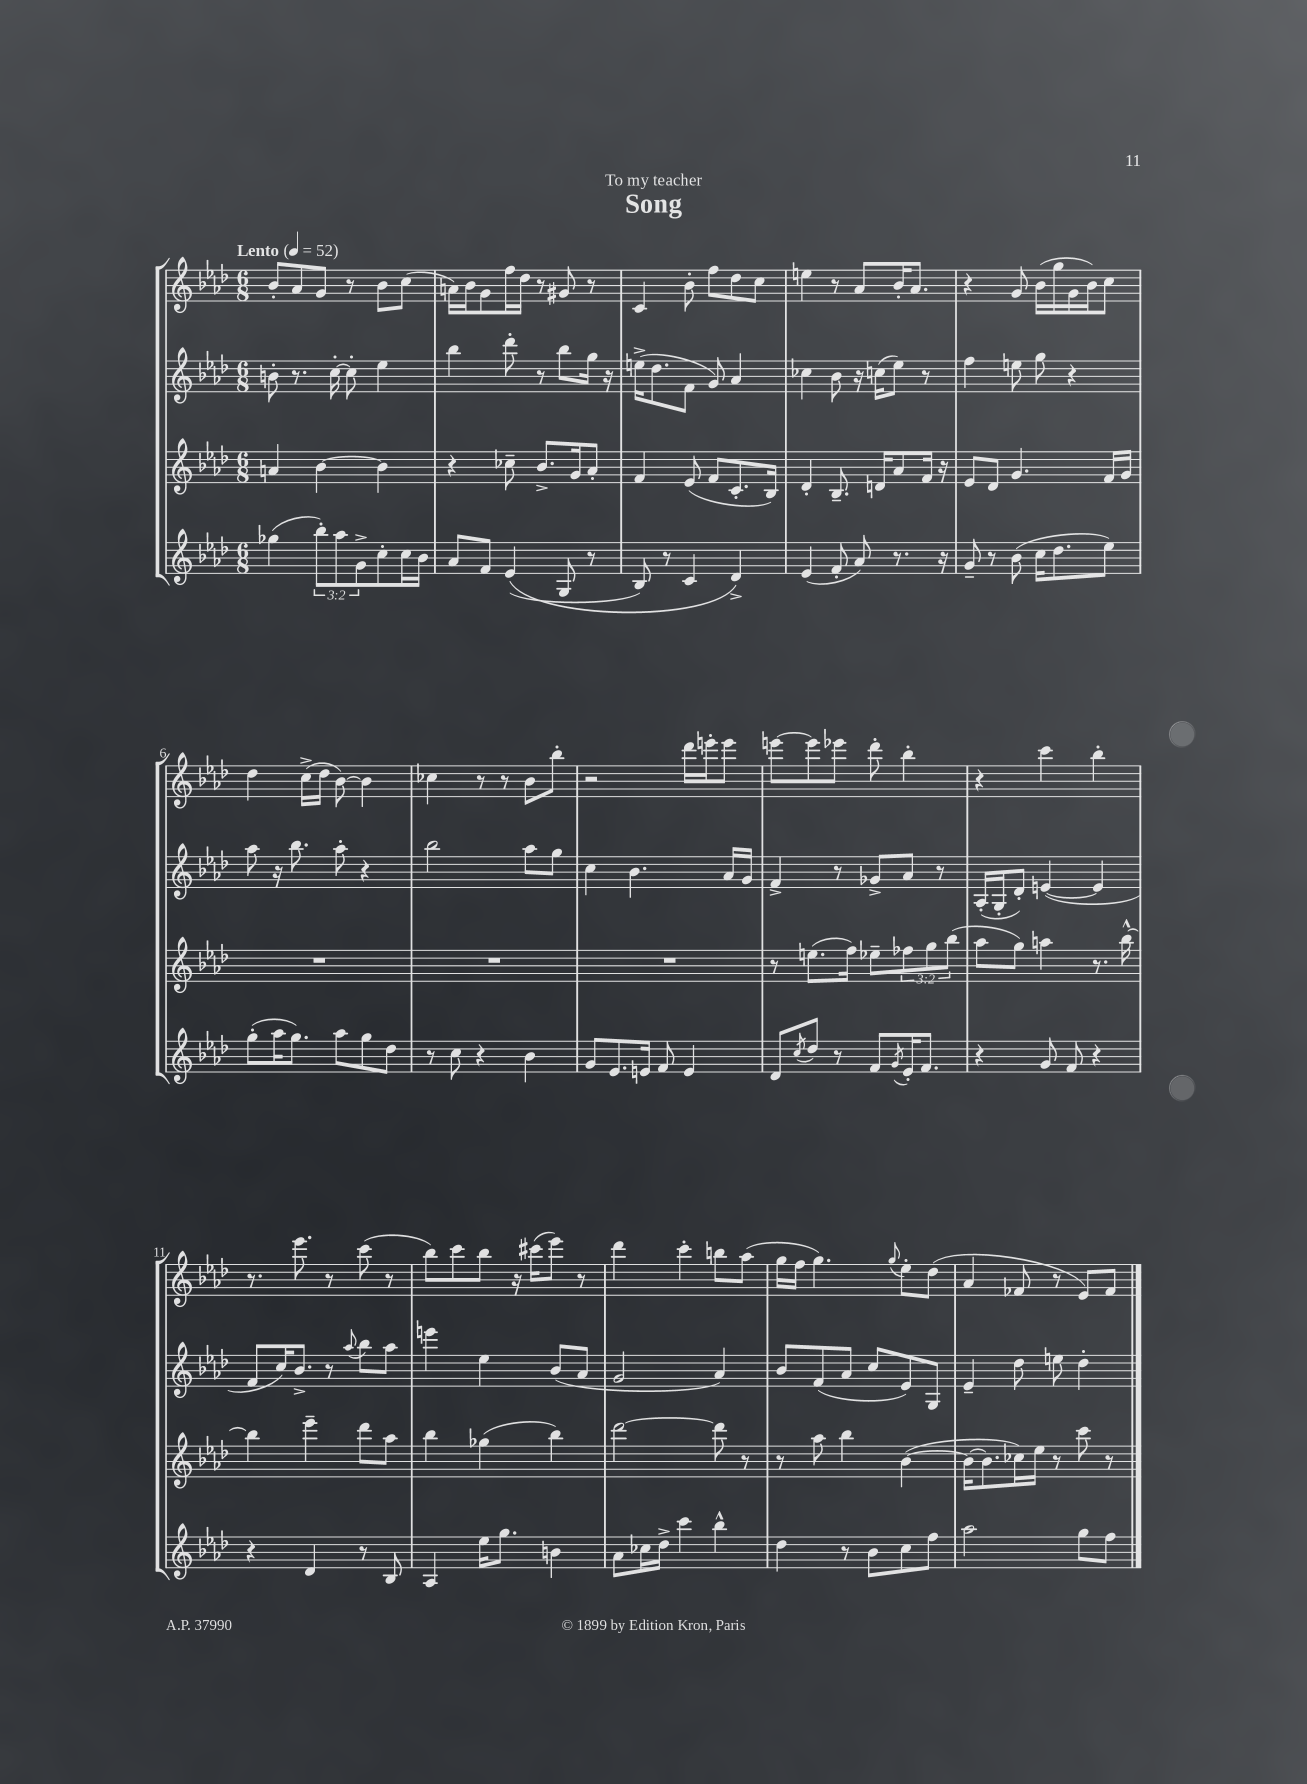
\header { title = "Song" dedication = "To my teacher" }
<<
\new StaffGroup <<
\new Staff = "s0" {
    \clef treble \key aes \major \numericTimeSignature \time 6/8 \tempo "Lento" 4 = 52
    bes'8-. aes'8 g'8 r8 bes'8 c''8( |
    a'16) bes'16 g'8 f''16 des''16 r8 gis'8 r8 |
    c'4 bes'8-. f''8 des''8 c''8 |
    e''4 r8 aes'8 bes'16-. aes'8. |
    r4 g'8 bes'16( g''16 g'16 bes'16) c''8 |
    des''4 c''16->( des''16 bes'8~) bes'4 |
    ces''4 r8 r8 bes'8 bes''8-. |
    r2 des'''16 e'''16-. e'''8 |
    e'''8~ e'''8 ees'''8 des'''8-. bes''4-. |
    r4 c'''4 bes''4-. |
    r8. ees'''8. r8 c'''8( r8 |
    bes''8) c'''8 bes''8 r16 cis'''16( ees'''8) r8 |
    des'''4 c'''4-. b''8 aes''8( |
    g''16 f''16 g''4.) \appoggiatura { g''8 } ees''8-. des''8( |
    aes'4 fes'8 r8 ees'8) fes'8 \bar "|." |
}
\new Staff = "s1" {
    \clef treble \key aes \major \numericTimeSignature \time 6/8
    b'8-. r8. c''16~-. c''8-. ees''4 |
    bes''4 des'''8-. r8 bes''8 g''16 r16 |
    e''16->( des''8. f'8 g'8) aes'4 |
    ces''4 bes'8 r16 c''16( ees''8) r8 |
    f''4 e''8 g''8 r4 |
    aes''8 r16 bes''8. aes''8-. r4 |
    bes''2 aes''8 g''8 |
    c''4 bes'4. aes'16 g'16 |
    f'4-> r8 ges'8-> aes'8 r8 |
    aes16-.( g16-. des'8-.) e'4~( e'4 |
    f'8 c''16) bes'8.-> r8 \appoggiatura { aes''8 } bes''8 aes''8 |
    e'''4 ees''4 bes'8( aes'8 |
    g'2 aes'4) |
    bes'8 f'8( aes'8 c''8 ees'8) g8 |
    ees'4-- des''8 e''8 des''4-. \bar "|." |
}
\new Staff = "s2" {
    \clef treble \key aes \major \numericTimeSignature \time 6/8 \override Staff.TupletNumber.text = #tuplet-number::calc-fraction-text
    a'4 bes'4~ bes'4 |
    r4 ces''8-- bes'8.-> g'16 aes'8-. |
    f'4 ees'8( f'8 c'8.-. bes16) |
    des'4-. bes8.-- d'16 aes'8 f'16 r16 |
    ees'8 des'8 g'4. f'16 g'16 |
    R2. |
    R2. |
    R2. |
    r8 e''8.( f''16) ees''8-- \tuplet 3/2 { fes''8 g''8 bes''8( } |
    aes''8 g''8) a''4 r8. bes''16~-^ |
    bes''4 ees'''4-- des'''8 aes''8 |
    bes''4 ges''4( bes''4) |
    des'''2~ des'''8 r8 |
    r8 aes''8 bes''4 bes'4~( |
    bes'16~ bes'8. ces''16) ees''16 r8 c'''8 r8 \bar "|." |
}
\new Staff = "s3" {
    \clef treble \key aes \major \numericTimeSignature \time 6/8 \override Staff.TupletNumber.text = #tuplet-number::calc-fraction-text
    ges''4( \tuplet 3/2 { bes''8-.) aes''8 g'8-> } c''8-. c''16 bes'16 |
    aes'8 f'8 ees'4(\( g8 r8 |
    bes8) r8 c'4 des'4->\) |
    ees'4( f'8-. aes'8) r8. r16 |
    g'8-- r8 bes'8( c''16 des''8. ees''8) |
    g''8-.( aes''16 g''8.) aes''8 g''8 des''8 |
    r8 c''8 r4 bes'4 |
    g'8 ees'8. e'16 f'8 e'4 |
    des'8 \acciaccatura { c''8 } des''8 r8 f'8 \acciaccatura { g'8 } ees'16-. f'8. |
    r4 g'8 f'8 r4 |
    r4 des'4 r8 bes8 |
    aes4 ees''16 g''8. b'4 |
    aes'8 ces''16 des''16-> c'''4 bes''4-^ |
    des''4 r8 bes'8 c''8 f''8 |
    aes''2 g''8 f''8 \bar "|." |
}
>>
>>
